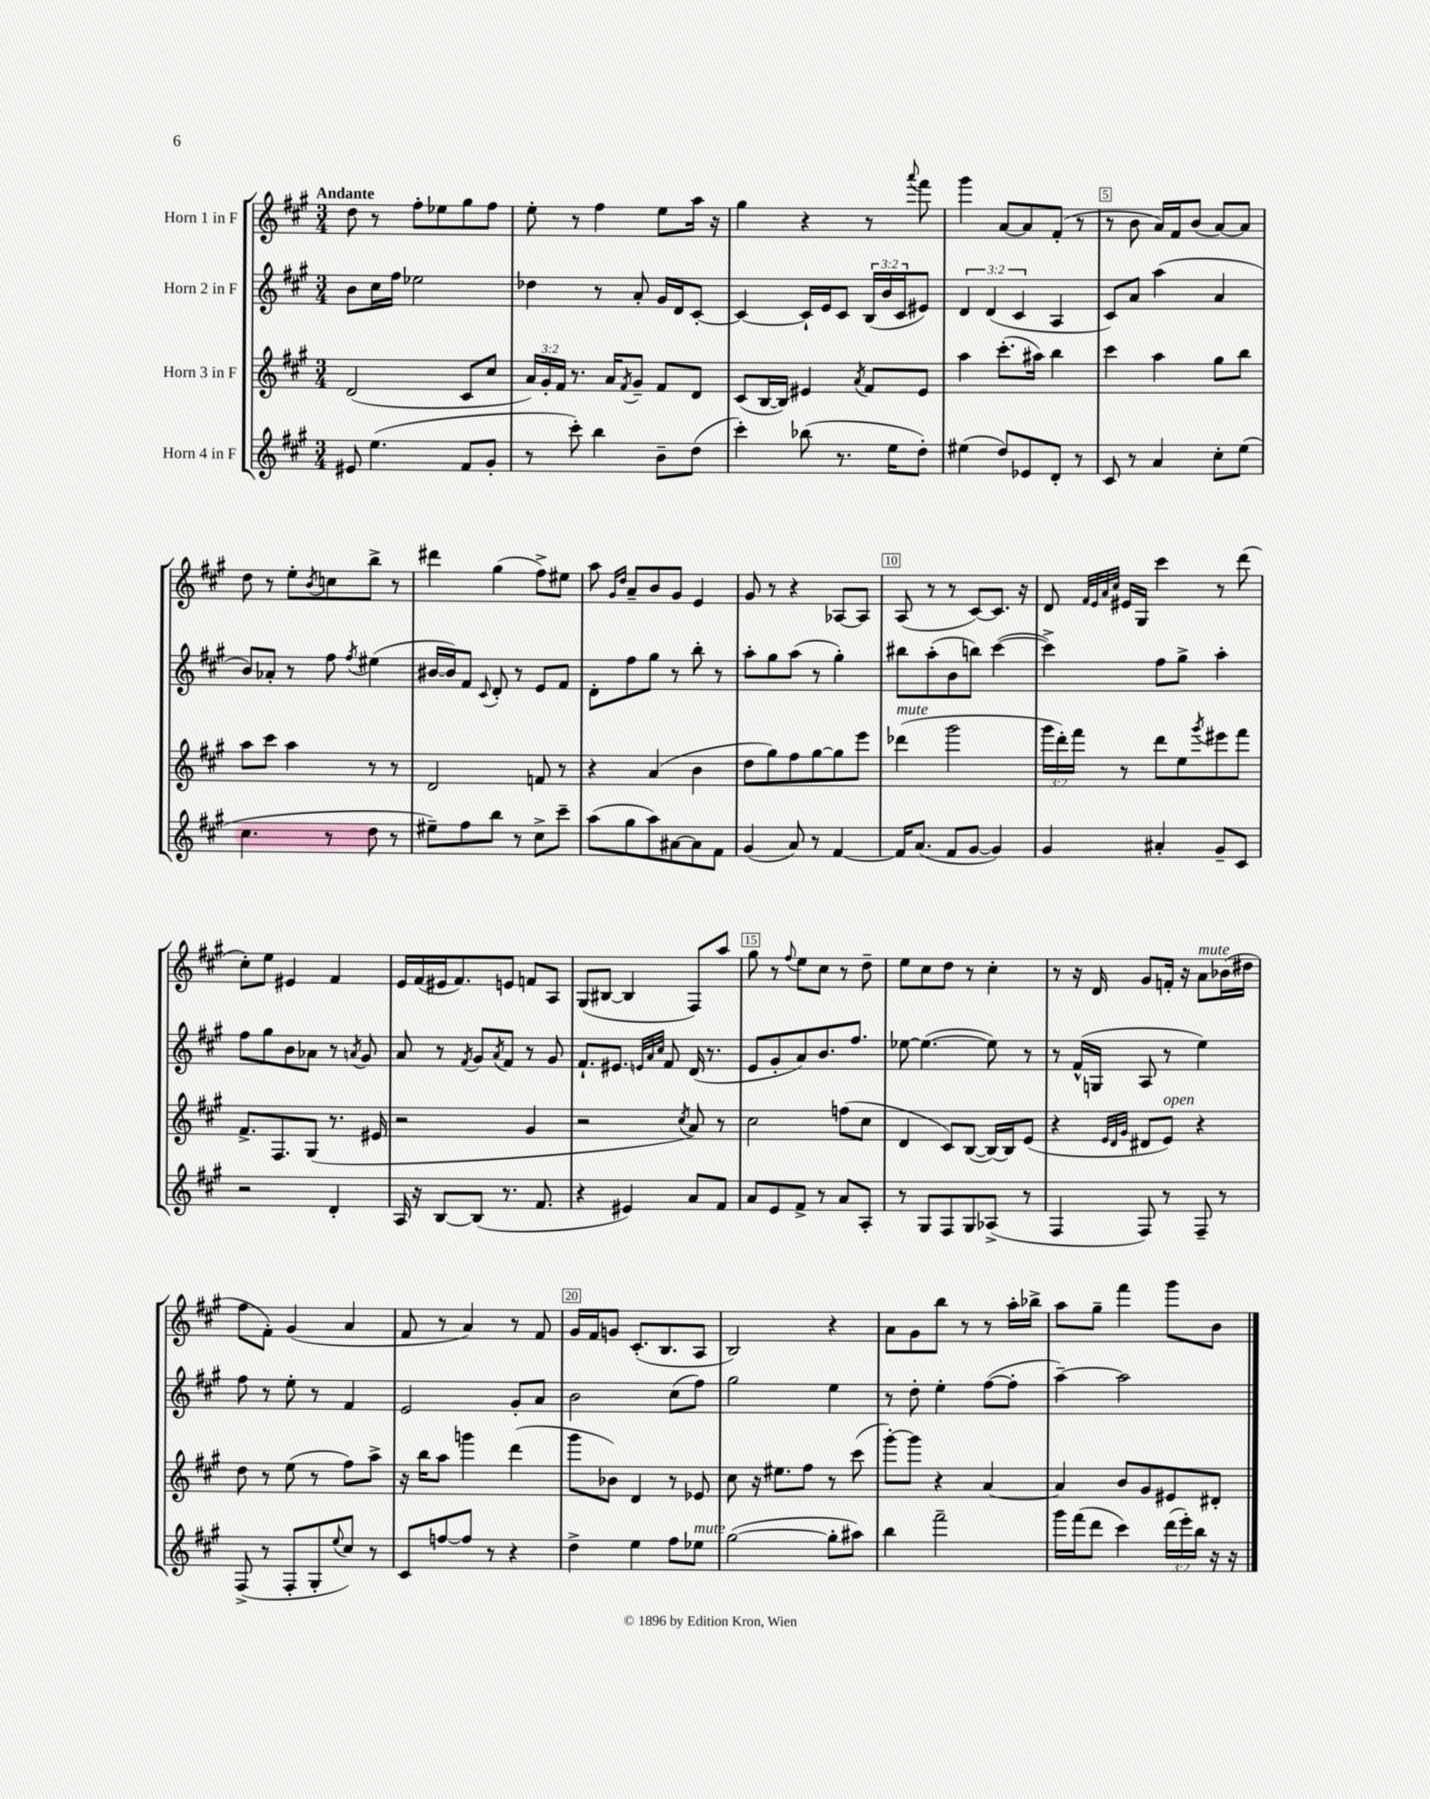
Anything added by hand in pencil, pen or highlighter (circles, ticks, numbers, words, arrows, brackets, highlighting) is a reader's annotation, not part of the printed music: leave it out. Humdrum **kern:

**kern	**kern	**kern	**kern
*staff4	*staff3	*staff2	*staff1
*clefG2	*clefG2	*clefG2	*clefG2
*k[f#c#g#]	*k[f#c#g#]	*k[f#c#g#]	*k[f#c#g#]
*M3/4	*M3/4	*M3/4	*M3/4
8e#	(2d	8b	8dd
(4.ee	.	16cc#	8r
.	.	16ff#	.
.	.	2ee-	8ff#'
.	.	.	8ee-
8f#	8c#	.	8gg#
8g#'	8cc#	.	8ff#
=	=	=	=
8r	24a)	4dd-	8ee'
.	24g#'	.	.
.	24f#	.	.
8ccc#')	8.r	.	8r
4bb	.	8r	4ff#
.	16a	.	.
.	8qf#	.	.
.	8g#~	8a'	.
8b~	8f#	16g#	8ee
.	.	16d	.
(8dd	8d	[8c#'	16aa
.	.	.	16r
=	=	=	=
4ccc#')	(8c#	4c#_	4gg#
.	[16B	.	.
.	16B])	.	.
(8bb-	4e#	16c#`]	4r
.	.	16e	.
8.r	.	8c#	.
.	8qa	.	.
.	8f#	(24B	8r
.	.	24b	.
16ee	.	.	.
.	.	24c#	.
.	.	.	8qqaaa
8dd')	8e#	8e#)	8fff#
=	=	=	=
(4ee#	4aa	6d	4ggg#
.	.	(6d	.
8dd)	(8.ccc#'	.	[8a
.	.	6c#	.
8e-	.	.	8a]
.	16aa#)	.	.
8d'	4bb	4A	(8f#'
8r	.	.	8r
=	=	=	=
8c#	4ccc#	8c#)	8r
8r	.	8a	8b
4a	4aa	(4aa	16a)
.	.	.	16f#
.	.	.	(8b
8cc#'	8gg#	4a	[8a)
(8ee	8bb	.	8a]
=	=	=	=
4.cc#	8aa	8b)	8dd
.	8ccc#	8a-'	8r
.	4aa	8r	8ee'
.	.	.	8qb
8r	.	8ff#	8cc
.	.	8qff#	.
8dd	8r	(4ee#	8bb^
8r	8r	.	8r
=	=	=	=
8ee#~)	2d	[16b#	4ddd#
.	.	16b#])	.
8ff#	.	8f#	.
.	.	8qqc#	.
8bb	.	8d'	(4gg#
8r	.	8r	.
8cc#^	8f	8e	8ff#^)
8ccc#~	8r	8f#	8ee#
=	=	=	=
(8aa	4r	8d'	8aa
.	.	.	16qqg#
.	.	.	16qqdd
8gg#	.	8ff#	8a~
8aa)	(4a	8gg#	8b
[8a#	.	8r	8g#
8a#]	4b	8bb'	4e
8f#	.	8r	.
=	=	=	=
(4g#	8dd	8aa'	8g#
.	8gg#)	8gg#	8r
8a)	8ff#	(8aa	4r
8r	[8gg#	8r	.
[4f#	8gg#]	4gg#')	[8A-
.	8eee	.	8A-]
=	=	=	=
16f#]	(4ddd-	8bb#	(8A
(8.a	.	.	.
.	.	(8aa'	8r
8f#	2ggg#	8b	8r
[8g#	.	8bb)	[8c#)
4g#])	.	([4ccc#	8.c#]
.	.	.	16r
=	=	=	=
4g#	24ggg#	4ccc#^])	8d
.	24ddd')	.	.
.	24fff#	.	.
.	.	.	32qqf#
.	.	.	32qqe
.	.	.	32qqa
.	.	.	32qqcc#
.	8r	.	16e#
.	.	.	16G#
4a#'	8ddd	8ff#	4ccc#
.	8ee	8gg#^	.
.	8qggg#	.	.
8g#~	8eee#	4aa'	8r
8c#	8fff#	.	(8ddd
=	=	=	=
2r	8.f#^	8ff#	8cc#')
.	.	8gg#	8ee
.	8.F#	.	.
.	.	8b	4e#
.	(8G#	8a-	.
4d'	8.r	8r	4f#
.	.	8qa	.
.	.	8g#	.
.	16e#	.	.
=	=	=	=
16A	2r	8a	16e
16r	.	.	(16f#
[8B	.	8r	16e#
.	.	.	8.f#)
.	.	8qf#	.
(8B]	.	8g#	.
.	.	8qa	.
8.r	.	8f#	8e
.	4g#	8r	8f
8.f#	.	.	.
.	.	8g#	8A
=	=	=	=
4r	2r	8.f#`	(8G#
.	.	.	[8B#
.	.	8.e#	.
4e#)	.	.	4B#]
.	.	32qqe	.
.	.	32qqa	.
.	.	32qqcc#	.
.	.	8f#	.
.	8qcc#	.	.
8a	8a)	(16d	8F#)
.	.	8.r	.
8f#	8r	.	8aa
=	=	=	=
8a	2cc#	8e	8gg#
8e	.	8g#'	8r
.	.	.	8qqff#
8f#^	.	8a)	8ee
8r	.	8.b	8cc#
8a	(8ff	.	8r
.	.	8.ff#	.
8A'	8cc#	.	8dd~
=	=	=	=
8r	4d	[8ee-	8ee
8G#	.	(4.ee-_	8cc#
8F#	8c#)	.	8dd
8G#	([8B	.	8r
(8A-^	16B_)	8ee-])	4cc#'
.	16B]	.	.
8r	(8e	8r	.
=	=	=	=
4F#	4r	8r	8r
.	.	(16f#^^	16r
.	.	16G	16d
.	32qqe	.	.
.	32qqd	.	.
.	32qqg#	.	.
8F#)	8d#	8A	8g#
8r	8e)	8r	16f'
.	.	.	16r
8F#~	4r	4ee)	8a
8r	.	.	(16b-
.	.	.	16dd#
=	=	=	=
(8F#^	8dd	8ff#	8ff#
8r	8r	8r	8f#')
8F#'	(8ee	8ee'	(4g#
8G#'	8r	8r	.
8qqee	.	.	.
8cc#)	8ff#)	4f#	4a
8r	8aa^	.	.
=	=	=	=
8c#	16r	2e	8f#
.	16bb	.	.
[8ff	8aa	.	8r
8ff]	4ggg	.	4a)
8r	.	.	.
4r	(4ddd	8g#'	8r
.	.	8a	8f#
=	=	=	=
4dd^	8ggg#	2b	16g#
.	.	.	16f#
.	8b-)	.	8g
4ee	4d	.	(8.c#'
.	.	.	8.B
8ff#	8r	(8cc#	.
8ee-	8e-	8ff#)	8A
=	=	=	=
([2gg#	8cc#	2gg#	2B)
.	16r	.	.
.	8.ee#	.	.
.	8ff#	.	.
8gg#']	8r	4ee	4r
8aa#)	(8ccc#	.	.
=	=	=	=
4bb	[8ggg#')	8r	8a
.	8ggg#]	8dd'	8g#
2fff#~	4r	4ee'	8bb
.	.	.	8r
.	[4a	([8ff#	8r
.	.	8ff#']	16aa'
.	.	.	16bb-^
=	=	=	=
16ggg#	4a]	[4aa~)	8aa
(16fff#	.	.	.
8ddd	.	.	8gg#~
4ccc#)	8b	2aa]	4fff#
.	8g#	.	.
(24ddd	8e#	.	8ggg#
24eee')	.	.	.
24bb	.	.	.
16r	8d#'	.	8b
16r	.	.	.
==	==	==	==
*-	*-	*-	*-
